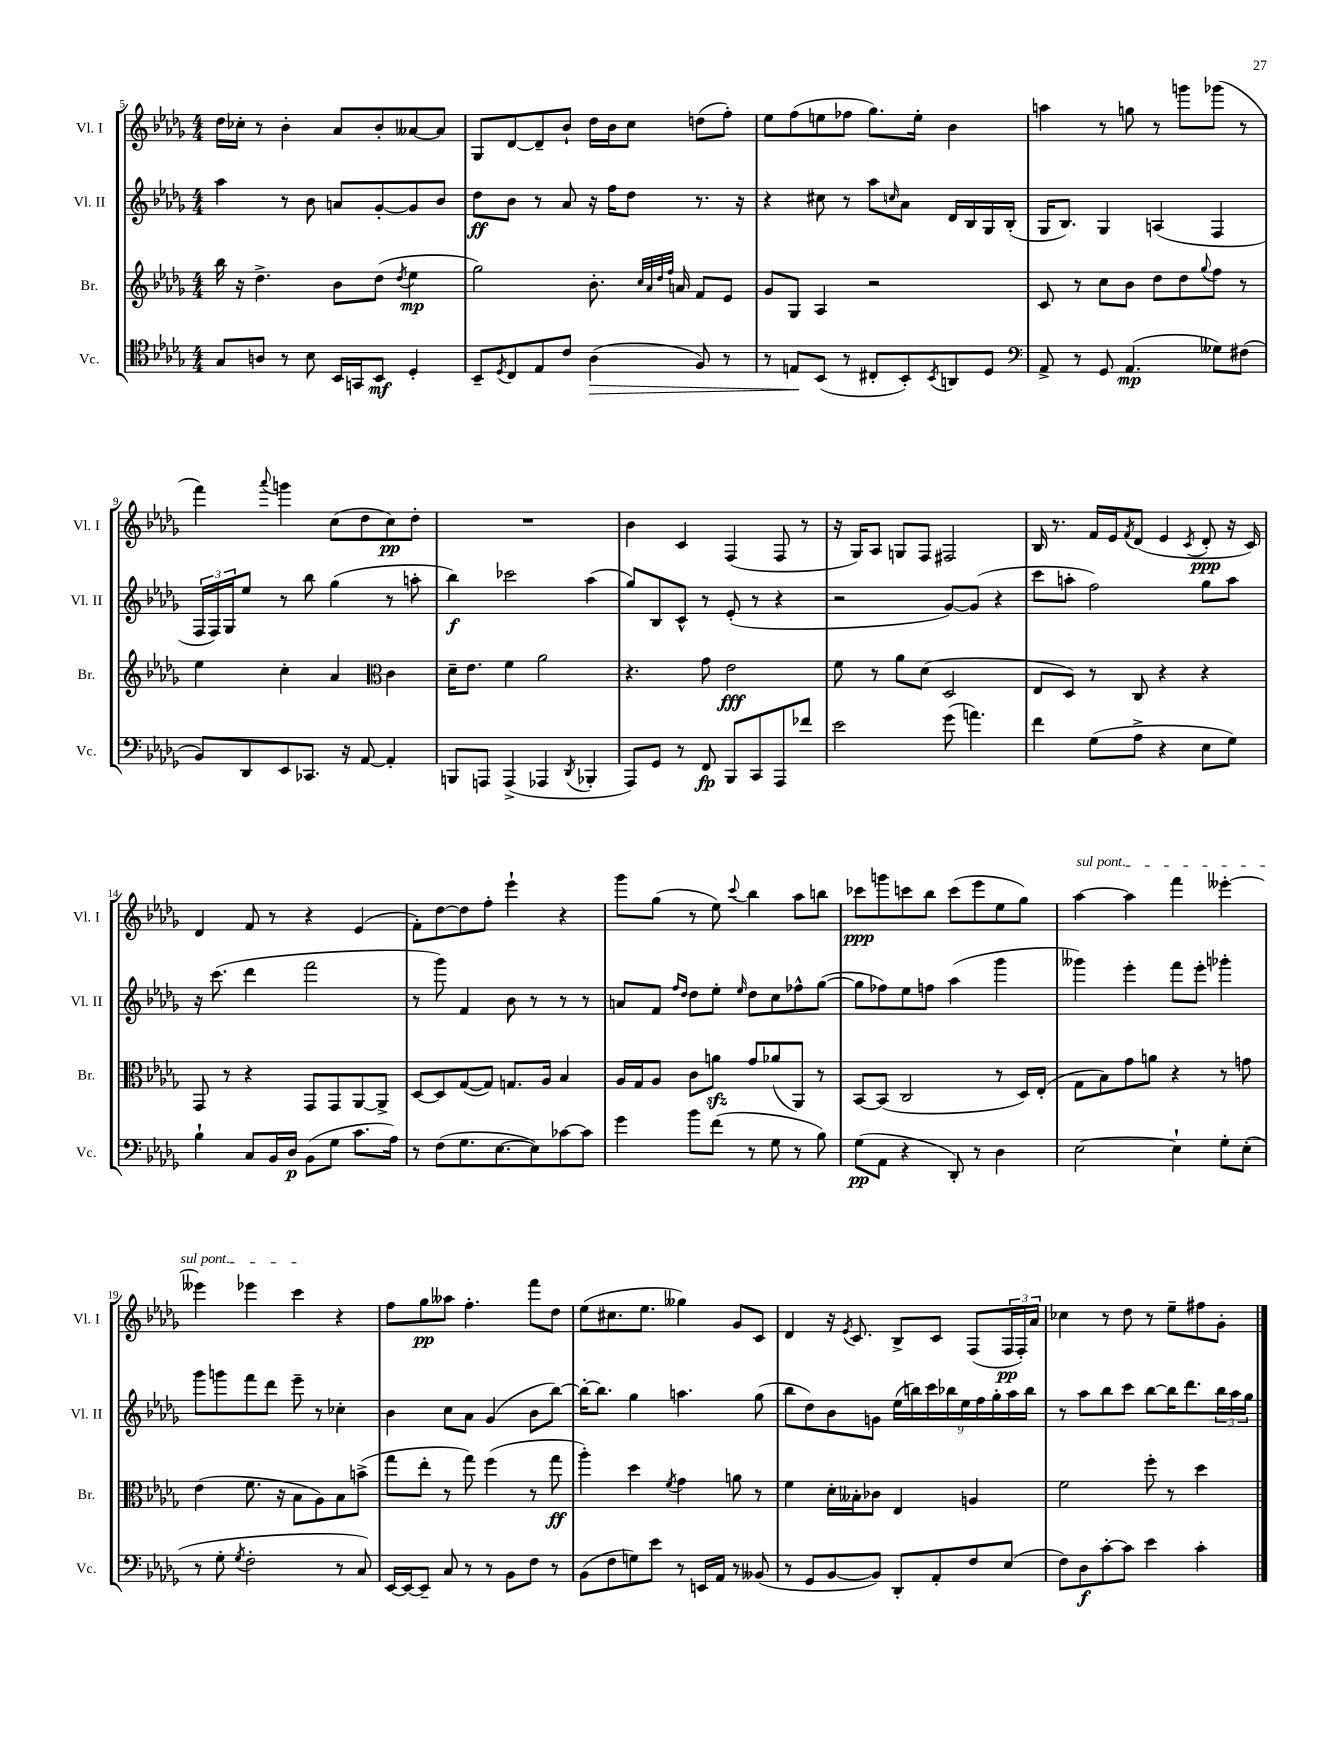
<<
\new StaffGroup <<
\new Staff = "s0" \with { instrumentName = "Vl. I" shortInstrumentName = "Vl. I" } {
    \clef treble \key des \major \numericTimeSignature \time 4/4
    des''16 ces''16-. r8 bes'4-. aes'8 bes'8-. aeses'8~ aeses'8 |
    ges8 des'8~ des'8-- bes'8-! des''16 bes'16 c''8 d''8( f''8-.) |
    ees''8 f''8( e''8 fes''8 ges''8.) e''16-. bes'4 |
    a''4 r8 g''8 r8 g'''8 ges'''8( r8 |
    f'''4) \appoggiatura { aes'''8 } g'''4 c''8( des''8 c''8\pp) des''8-. |
    R1 |
    bes'4 c'4 f4( f8 r8 |
    r16 ges16) aes8 g8 f8 fis2 |
    bes16 r8. f'16 ees'16 \acciaccatura { f'8 } des'8( ees'4 \acciaccatura { c'8 } des'8-.\ppp r16 c'16) |
    des'4 f'8 r8 r4 ees'4( |
    f'8-.) des''8~ des''8 f''8-. ees'''4-! r4 |
    ges'''8 ges''8( r8 ees''8) \appoggiatura { c'''8 } bes''4 aes''8 b''8 |
    ces'''8\ppp g'''8 c'''8 bes''8 c'''8( ees'''8 ees''8 ges''8) |
    \once \override TextSpanner.bound-details.left.text = \markup { \italic "sul pont." } aes''4~\startTextSpan aes''4 f'''4 eeses'''4~-. |
    eeses'''4 ees'''4 c'''4\stopTextSpan r4 |
    f''8 ges''8\pp aeses''8 f''4.-. f'''8 des''8 |
    ees''8( cis''8. ees''8. geses''4) ges'8 c'8 |
    des'4 r16 \acciaccatura { ees'8 } c'8. bes8-> c'8 f8( \tuplet 3/2 { f16\pp f16-.) aes'16 } |
    ces''4 r8 des''8 r8 ees''8-- fis''8 ges'8-. \bar "|." |
}
\new Staff = "s1" \with { instrumentName = "Vl. II" shortInstrumentName = "Vl. II" } {
    \clef treble \key des \major \numericTimeSignature \time 4/4
    aes''4 r8 bes'8 a'8 ges'8~-. ges'8 bes'8 |
    des''8\ff bes'8 r8 aes'8 r16 f''16 des''8 r8. r16 |
    r4 cis''8 r8 aes''8 \grace { c''16 } aes'8 des'16 bes16 ges16 bes16-.( |
    ges16 bes8.) ges4 a4( f4 |
    \tuplet 3/2 { f16 f16) ges16 } ees''8 r8 bes''8 ges''4( r8 a''8-. |
    bes''4\f) ces'''2 aes''4( |
    ges''8) bes8 c'8-^ r8 ees'8-.( r8 r4 |
    r2 ges'8~) ges'8( r4 |
    c'''8 a''8-. f''2) ges''8 a''8 |
    r16 c'''8.( des'''4 f'''2 |
    r8 ges'''8) f'4 bes'8 r8 r8 r8 |
    a'8 f'8 \grace { f''16 des''16 } des''8 ees''8-. \grace { ees''16 } des''8 c''8 fes''8-^ ges''8~( |
    ges''8 fes''8) ees''8 f''8 aes''4( ges'''4 |
    geses'''4) ees'''4-. f'''8 ees'''8-. ges'''4-. |
    ges'''8 g'''8 f'''8 des'''8 ees'''8-- r8 ces''4-. |
    bes'4 c''8 aes'8 ges'4( bes'8 bes''8~) |
    bes''16~-. bes''8. ges''4 a''4. ges''8( |
    bes''8 des''8) bes'8 g'8 \tuplet 9/8 { ees''16( b''16) c'''16 bes''16 ees''16 f''16 ges''16-. aes''16 bes''16 } |
    r8 aes''8 bes''8 c'''8 bes''8~ bes''16 des'''8. \tuplet 3/2 { bes''16 aes''16 ges''16 } \bar "|." |
}
\new Staff = "s2" \with { instrumentName = "Br." shortInstrumentName = "Br." } {
    \clef treble \key des \major \numericTimeSignature \time 4/4
    bes''16 r16 des''4.-> bes'8 des''8( \acciaccatura { des''8 } ees''4\mp |
    ges''2) bes'8.-. \grace { c''32 aes'32 des''32 f''32 } a'16 f'8 ees'8 |
    ges'8 ges8 aes4 r2 |
    c'8 r8 c''8 bes'8 des''8 des''8 \appoggiatura { ges''8 } f''8 r8 |
    ees''4 c''4-. aes'4 \clef alto c'4 |
    des'16-- ees'8. f'4 aes'2 |
    r4. ges'8 ees'2\fff |
    f'8 r8 aes'8 des'8( des2 |
    ees8 des8) r8 c8 r4 r4 |
    ges,8 r8 r4 ges,8 ges,8 aes,8~ aes,8-> |
    des8~ des8 ges8~( ges8) g8. aes16 bes4 |
    aes16 ges16 aes8 c'8 a'8\sfz ges'8 aes'8( aes,8) r8 |
    bes,8~ bes,8( c2 r8 des16) ees16-.( |
    ges8 bes8) ges'8 a'8 r4 r8 g'8 |
    ees'4( f'8. r16 bes8 aes8) bes8 b'8->( |
    ges''8 ees''8-. r8 ges''8) f''4( r8 ges''8\ff |
    aes''4-.) des''4 \acciaccatura { f'8 } ges'4 a'8 r8 |
    f'4 des'16-. beses16-. ces'8 ees4 a4 |
    f'2 f''8-. r8 des''4 \bar "|." |
}
\new Staff = "s3" \with { instrumentName = "Vc." shortInstrumentName = "Vc." } {
    \clef tenor \key des \major \numericTimeSignature \time 4/4
    ges8 a8 r8 bes8 bes,16 g,16 bes,8\mf des4-. |
    bes,8-- \acciaccatura { des8 } c8 ees8 c'8 aes4\>( f8) r8 |
    r8 e8\! bes,8( r8 cis8-. bes,8-.) \acciaccatura { bes,8 } a,8 des8 |
    \clef bass aes,8-> r8 ges,8 aes,4.\mp( geses8) fis8( |
    bes,8) des,8 ees,8 ces,8. r16 aes,8~ aes,4-. |
    b,,8 a,,8 a,,4->( aes,,4 \acciaccatura { des,8 } bes,,4-. |
    aes,,8) ges,8 r8 f,8\fp bes,,8 c,8 aes,,8 fes'8 |
    ees'2 ges'8( a'4.) |
    f'4 ges8( aes8-> r4 ees8 ges8) |
    bes4-! c8 bes,16 des16\p bes,8( ges8 c'8. aes16) |
    r8 f8( ges8. ees8.~ ees8) ces'8~ ces'8 |
    ges'4 bes'8 f'8( r8 ges8 r8 bes8) |
    ges8\pp( aes,8 r4 des,8-.) r8 des4 |
    ees2~ ees4-! ges8-. ees8-.( |
    r8 ges8-. \acciaccatura { ges8 } f2-. r8 c8) |
    ees,16~ ees,16~ ees,8-- c8 r8 r8 bes,8 f8 r8 |
    bes,8( f8 g8) ees'8 r8 e,16 aes,16 r8 beses,8( |
    r8 ges,8 bes,8~ bes,8) des,8-. aes,8-. f8 ees8( |
    f8) des8\f c'8~-. c'8 ees'4 c'4-. \bar "|." |
}
>>
>>
\layout { \context { \Score currentBarNumber = #5 } }
